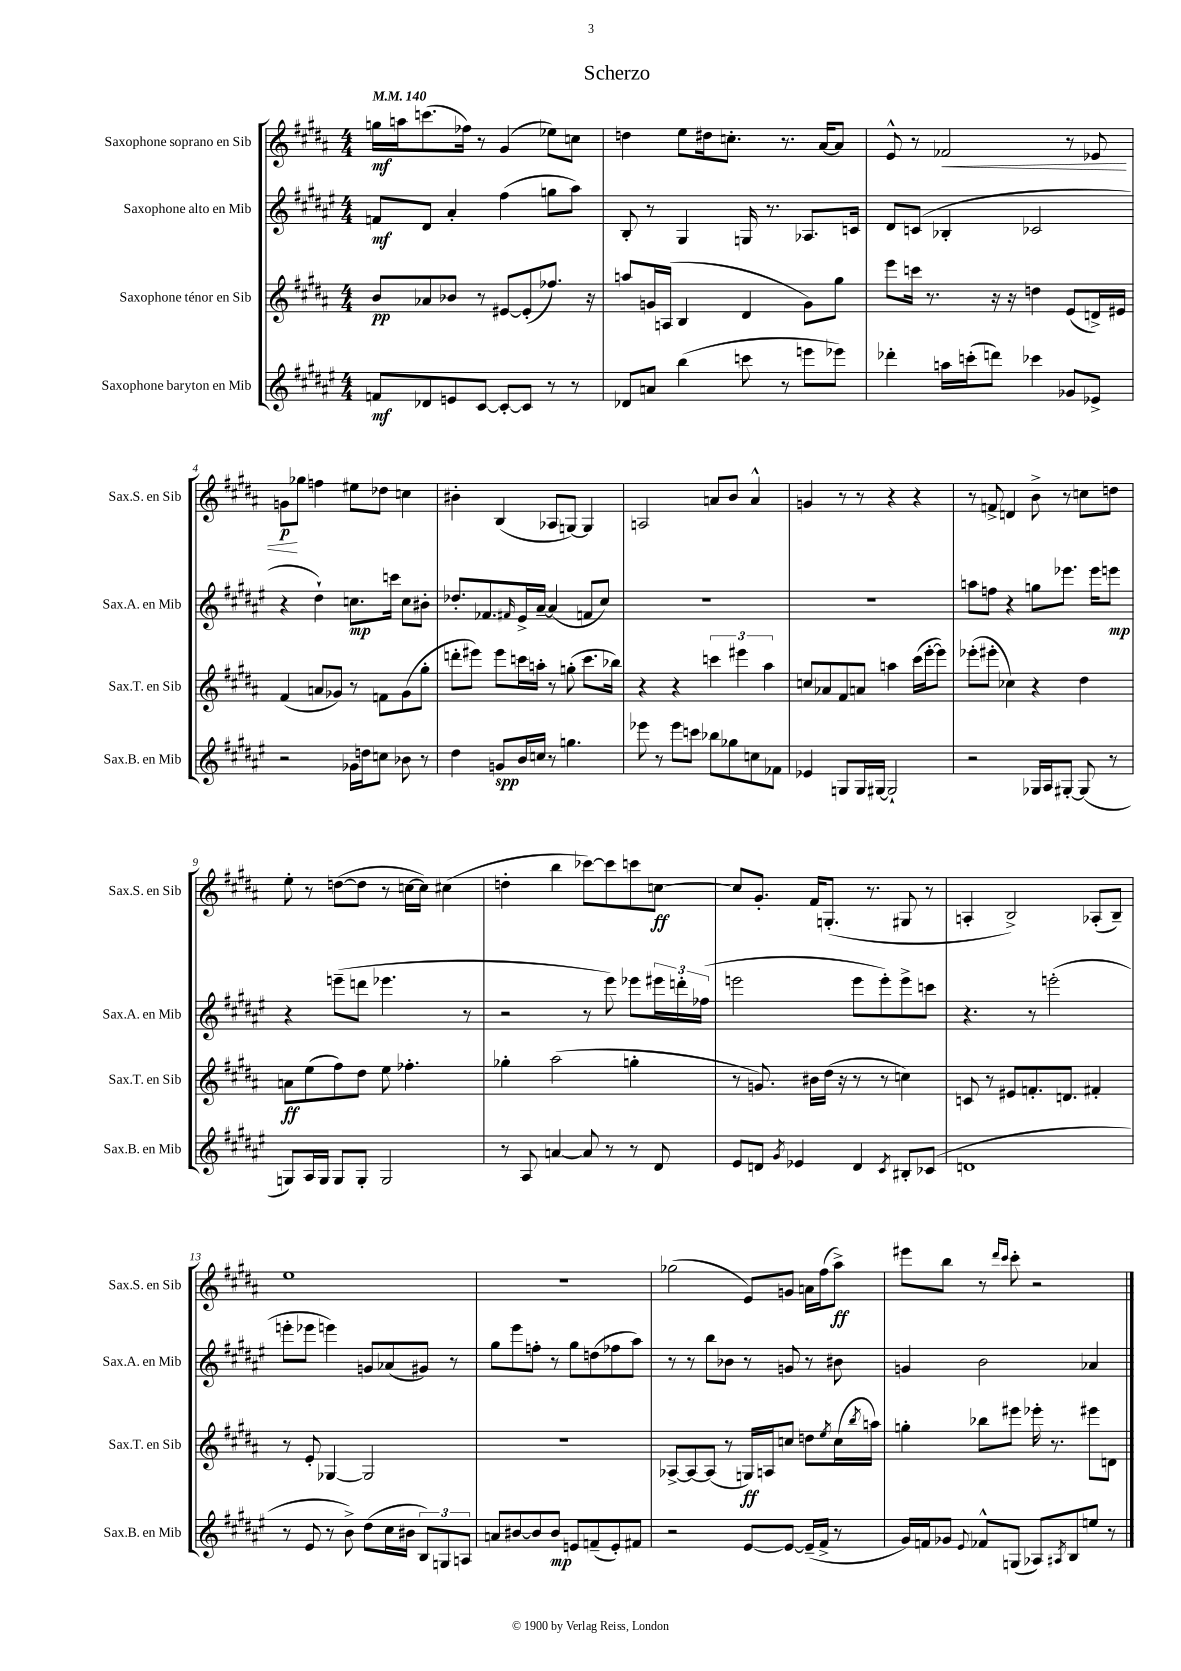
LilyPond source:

\header { title = "Scherzo" }
<<
\new StaffGroup <<
\new Staff = "s0" \with { instrumentName = "Saxophone soprano en Sib" shortInstrumentName = "Sax.S. en Sib" } {
    \clef treble \key b \major \numericTimeSignature \time 4/4 \tempo 4 = 140
    g''16\mf a''16 c'''8.( fes''16) r8 gis'4( ees''8) c''8 |
    d''4 e''8 dis''16 c''8.-. r8. ais'16~ ais'8 |
    e'8-^ r8 fes'2\< r8 ees'8 |
    g'8\p\! ges''8 f''4 eis''8 des''8 c''4 |
    bis'4-. b4( aes8 g8~) g4 |
    a2 a'8 b'8 a'4-^ |
    g'4 r8 r8 r4 r4 |
    r8 f'8-> d'4 b'8-> r8 c''8 d''8 |
    e''8-. r8 d''8~( d''8 r8 c''16~ c''16) cis''4( |
    d''4-. b''4 ces'''8~) ces'''8 c'''8 c''8~\ff |
    c''8 gis'8.-. fis'16 g8.-.( r8. gis8 r8 |
    a4-. b2->) aes8-.( b8--) |
    e''1 |
    r1 |
    ges''2( e'8) g'8 a'16 fis''16( ais''8->\ff) |
    eis'''8 b''8 r8 \grace { dis'''16 cis'''16 } cis'''8-. r2 \bar "|." |
}
\new Staff = "s1" \with { instrumentName = "Saxophone alto en Mib" shortInstrumentName = "Sax.A. en Mib" } {
    \clef treble \key fis \major \numericTimeSignature \time 4/4
    f'8\mf dis'8 ais'4-. fis''4( g''8 ais''8) |
    b8-. r8 gis4 g16 r8. aes8. c'16 |
    dis'8 c'8( bes4-. ces'2 |
    r4 dis''4-!) c''8.\mp c'''16 c''8 bis'8-. |
    des''8.-. fes'8. \grace { fis'16 } eis'16-> ais'16~-- ais'4( f'8 cis''8) |
    R1 |
    R1 |
    a''8 f''8 r4 g''8 ees'''8. ees'''16 e'''8\mp |
    r4 e'''8--( d'''8 ees'''4. r8 |
    r2 r8 eis'''8) ees'''8 \tuplet 3/2 { eis'''16 d'''16-. fes''16( } |
    e'''2 e'''8 e'''8-.) e'''8-> c'''8 |
    r4. r8 e'''2-.( |
    e'''8-. ees'''8 e'''4) g'8 aes'8( gis'8) r8 |
    gis''8 eis'''8 f''8-. r8 gis''8 d''8( fes''8 ais''8) |
    r8 r8 b''8 bes'8 r8 g'8 r8 bis'8 |
    g'4 b'2 aes'4 \bar "|." |
}
\new Staff = "s2" \with { instrumentName = "Saxophone ténor en Sib" shortInstrumentName = "Sax.T. en Sib" } {
    \clef treble \key b \major \numericTimeSignature \time 4/4
    b'8\pp aes'8 bes'8 r8 eis'8~ eis'8-.( fes''8.) r16 |
    a''8 g'16 a16( b4 dis'4 g'8) gis''8 |
    e'''8 c'''16 r8. r16 r16 d''4 e'8( d'16->) eis'16 |
    fis'4( a'8 ges'8) r8 f'8 ges'8( gis''8-. |
    d'''8-. eis'''8) eis'''8 c'''16 a''16-. r8 g''8-.( c'''8. bes''16) |
    r4 r4 \tuplet 3/2 { c'''4 eis'''4 ais''4 } |
    c''8 aes'8 fis'8 a'8 a''4 cis'''16( e'''16~-. e'''8) |
    ees'''8-.( eis'''8-. ces''4) r4 dis''4 |
    a'8\ff e''8( fis''8) dis''8 e''8 fes''4.-. |
    ges''4-. ais''2( g''4-. |
    r8 g'8.) bis'16 dis''16( r16 r8 r8 c''4) |
    c'8 r8 eis'8 f'8.-. d'8. fis'4-. |
    r8 e'8-. ges4~ ges2 |
    R1 |
    aes8~-> aes8~ aes8( r8 g16\ff) a16 c''8 d''8 \acciaccatura { e''8 } c''16( \acciaccatura { b''8 } a''16) |
    g''4-. bes''8 eis'''8 ees'''16-. r8. eis'''8 d'8 \bar "|." |
}
\new Staff = "s3" \with { instrumentName = "Saxophone baryton en Mib" shortInstrumentName = "Sax.B. en Mib" } {
    \clef treble \key fis \major \numericTimeSignature \time 4/4
    f'8\mf des'8 e'8 cis'8~ cis'8~-. cis'8 r8 r8 |
    des'8 a'8 b''4( c'''8 r8 e'''8 ees'''8) |
    des'''4-. a''16 c'''16-.( d'''8) ces'''4 ges'8 ees'8-> |
    r2 ges'16 d''16 c''8 bes'8 r8 |
    dis''4 g'8\spp b'16 c''16 r8 g''4. |
    ees'''8 r8 ees'''8 c'''8 bes''8 ges''8 c''8 fes'8 |
    ees'4 g8 g16 gis16~ gis2-! |
    r2 ges16 ais16 gis8~-. gis8( r8 |
    g8) ais16 g16 g8 g8-. g2 |
    r8 ais8 a'4~ a'8 r8 r8 dis'8 |
    eis'8 d'8 \acciaccatura { gis'8 } ees'4 d'4 \acciaccatura { cis'8 } bis8-. ces'8( |
    d'1 |
    r8 eis'8 r8 b'8->) dis''8( cis''16 bis'16 \tuplet 3/2 { b8) g8 a8 } |
    a'8 bis'8~ bis'8 bis'8\mp e'8 f'8--( e'8-.) fis'8 |
    r2 eis'8~ eis'8~ eis'16--( fis'16-> r8 |
    gis'16) f'16 ges'8 \appoggiatura { eis'8 } fes'8-^ g8( aes8) \acciaccatura { ais8 } b8 e''8 r8 \bar "|." |
}
>>
>>
